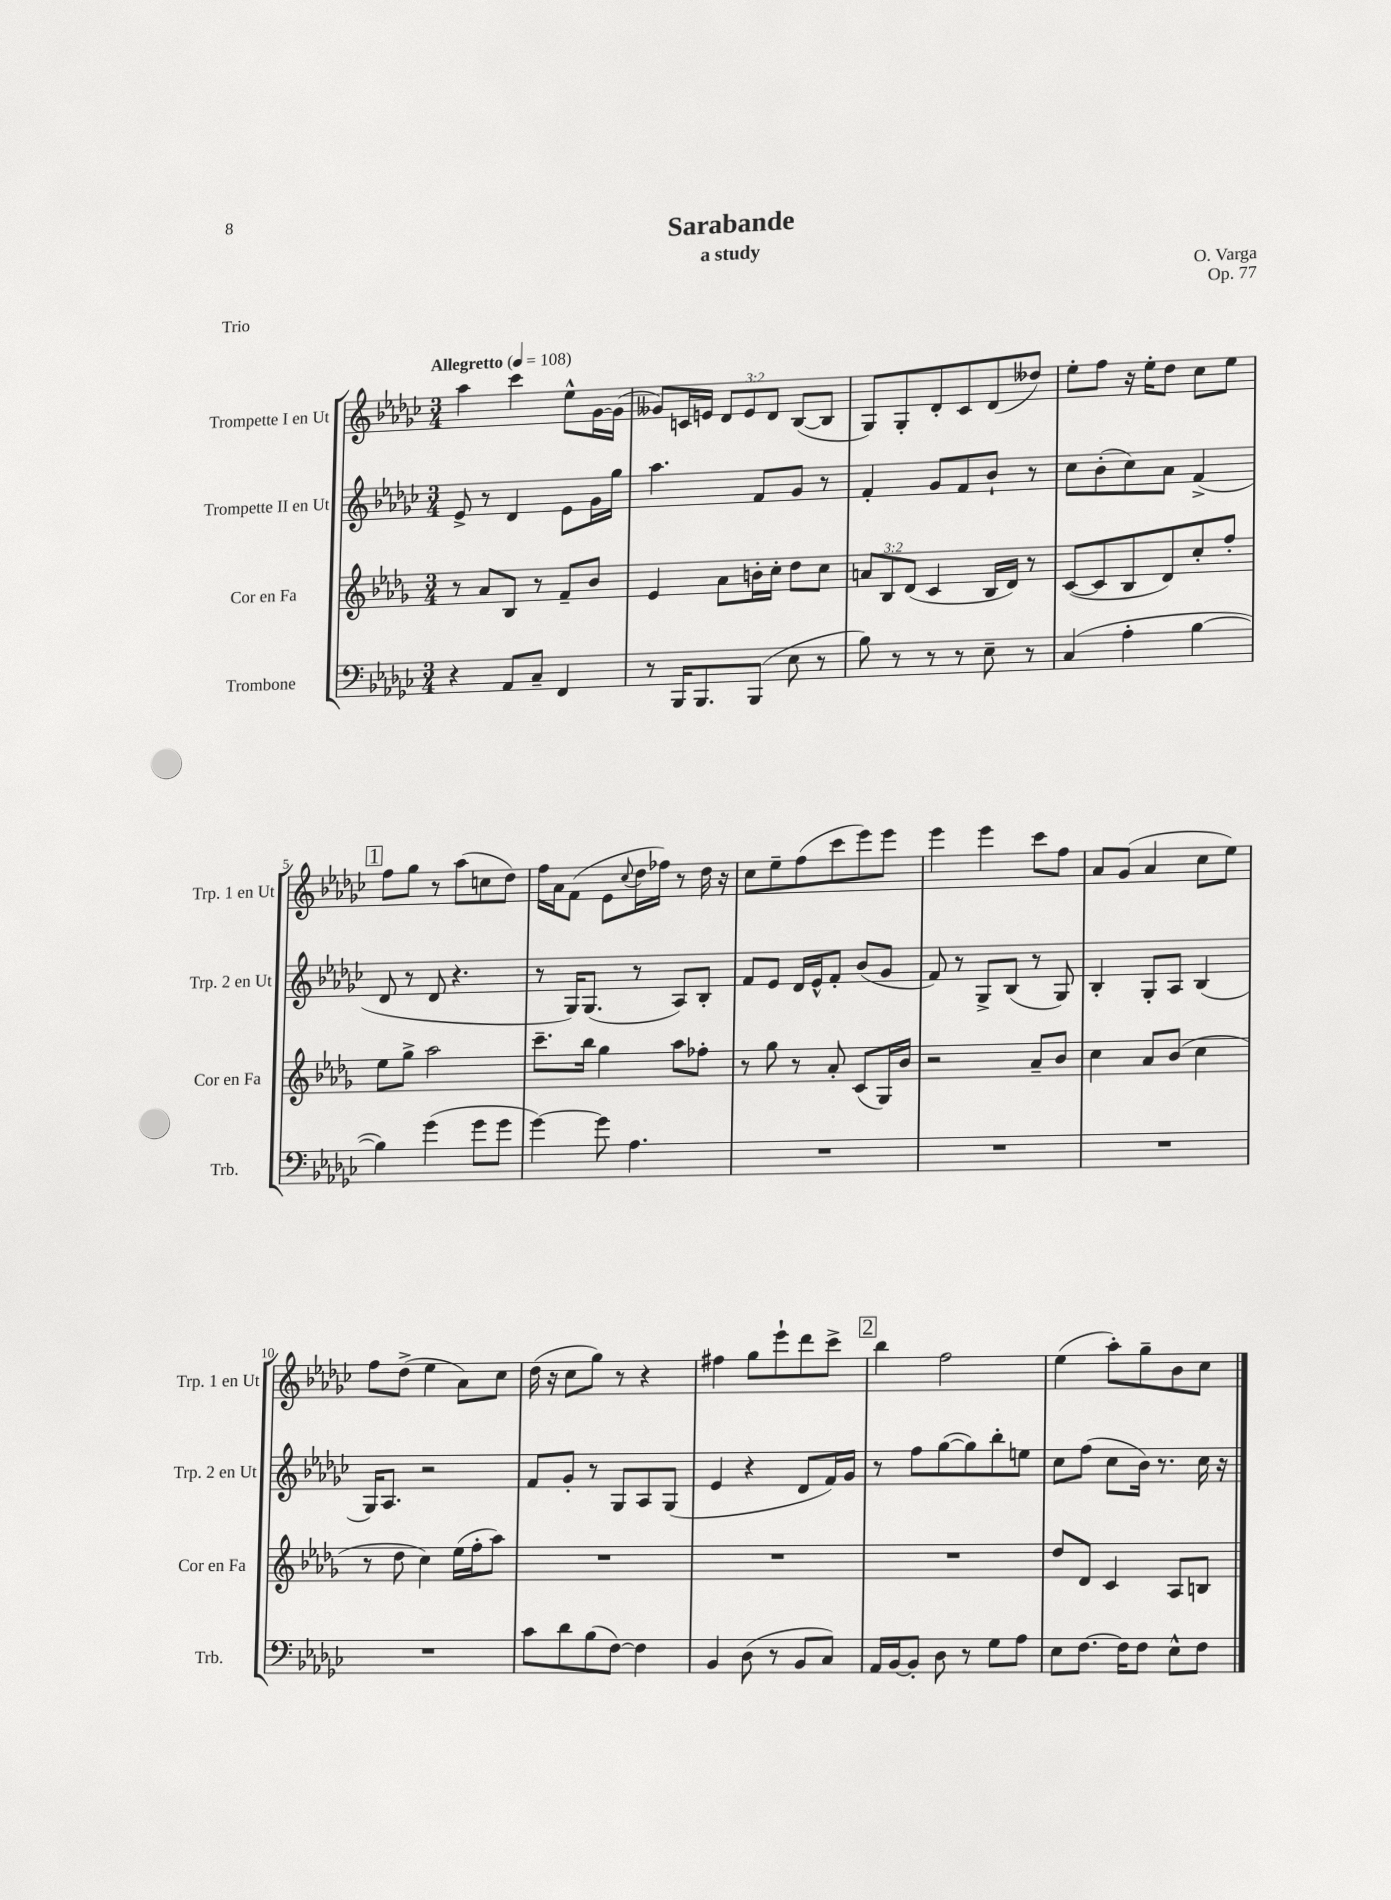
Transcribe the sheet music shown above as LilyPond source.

\header { title = "Sarabande" composer = "O. Varga" subtitle = "a study" opus = "Op. 77" piece = "Trio" }
<<
\new StaffGroup <<
\new Staff = "s0" \with { instrumentName = "Trompette I en Ut" shortInstrumentName = "Trp. 1 en Ut" } {
    \clef treble \key ges \major \numericTimeSignature \time 3/4 \override Staff.TupletNumber.text = #tuplet-number::calc-fraction-text \tempo "Allegretto" 4 = 108
    aes''4 ces'''4 ees''8-^ ges'16~ ges'16( |
    geses'8) c'16 e'16 \tuplet 3/2 { des'8 e'8 des'8 } bes8~( bes8 |
    ges8) ges8-. des'8-. ces'8 des'8( deses''8) |
    ees''8-. f''8 r16 ees''16-. des''8 ces''8 ees''8 |
    \mark \markup { \box "1" } f''8 ges''8 r8 aes''8( c''8 des''8) |
    f''16 aes'16 f'8( ees'8 \appoggiatura { ces''8 } des''16 fes''16) r8 des''16 r16 |
    ces''8 ees''8-- f''8( ces'''8 ees'''8) ees'''8 |
    ees'''4 ees'''4 ces'''8 f''8 |
    aes'8 ges'8( aes'4 ces''8 ees''8) |
    f''8 des''8->( ees''4 aes'8) ces''8 |
    des''16( r16 ces''8 ges''8) r8 r4 |
    fis''4 ges''8 ees'''8-! des'''8 ces'''8-> |
    \mark \markup { \box "2" } bes''4 f''2 |
    ees''4( aes''8-.) ges''8-- bes'8 ces''8 \bar "|." |
}
\new Staff = "s1" \with { instrumentName = "Trompette II en Ut" shortInstrumentName = "Trp. 2 en Ut" } {
    \clef treble \key ges \major \numericTimeSignature \time 3/4
    ees'8-> r8 des'4 ees'8 ges'16 ges''16 |
    aes''4. f'8 ges'8 r8 |
    f'4-. ges'8 f'8 bes'8-! r8 |
    ces''8 bes'8-.( ces''8) aes'8 f'4->( |
    \mark \markup { \box "1" } des'8 r8 des'8 r4. |
    r8 ges16) ges8.( r8 aes8) bes8-. |
    f'8 ees'8 des'16 ees'16-^ f'8-. bes'8( ges'8 |
    f'8) r8 ges8-> bes8( r8 ges8) |
    bes4-. ges8-. aes8 bes4( |
    ges16) aes8. r2 |
    f'8 ges'8-. r8 ges8 aes8 ges8( |
    ees'4 r4 des'8 f'16) ges'16 |
    \mark \markup { \box "2" } r8 f''8 ges''8~( ges''8) bes''8-. e''8 |
    ces''8 f''8( ces''8 bes'16) r8. ces''16 r16 \bar "|." |
}
\new Staff = "s2" \with { instrumentName = "Cor en Fa" shortInstrumentName = "Cor en Fa" } {
    \clef treble \key des \major \numericTimeSignature \time 3/4 \override Staff.TupletNumber.text = #tuplet-number::calc-fraction-text
    r8 aes'8 bes8 r8 f'8-- bes'8 |
    ees'4 aes'8 b'16-. c''16-. des''8 c''8 |
    \tuplet 3/2 { a'8 bes8 des'8( } c'4 bes16 des'16) r8 |
    c'8~( c'8 bes8 des'8) c''8-. f''8-. |
    \mark \markup { \box "1" } ees''8 ges''8-> aes''2 |
    c'''8.-- bes''16 ges''4 aes''8 fes''8-. |
    r8 ges''8 r8 aes'8-. c'8( ges16) bes'16 |
    r2 aes'8-- bes'8 |
    c''4 aes'8 bes'8( c''4 |
    r8 des''8 c''4) ees''16( f''16-. aes''8) |
    R2. |
    R2. |
    \mark \markup { \box "2" } R2. |
    des''8 des'8 c'4 aes8 b8 \bar "|." |
}
\new Staff = "s3" \with { instrumentName = "Trombone" shortInstrumentName = "Trb." } {
    \clef bass \key ges \major \numericTimeSignature \time 3/4
    r4 aes,8 ces8-- f,4 |
    r8 bes,,16 bes,,8. bes,,8( ees8 r8 |
    bes8) r8 r8 r8 ees8-- r8 |
    ces4( aes4-. bes4~ |
    \mark \markup { \box "1" } bes4) ges'4( ges'8 ges'8 |
    ges'4~) ges'8 aes4. |
    R2. |
    R2. |
    R2. |
    R2. |
    ces'8 des'8 bes8( f8~) f4 |
    bes,4 des8( r8 bes,8 ces8) |
    \mark \markup { \box "2" } aes,16 bes,16~ bes,8-. des8 r8 ges8 aes8 |
    ees8 f8.~ f16 f8 ees8-^ f8 \bar "|." |
}
>>
>>
